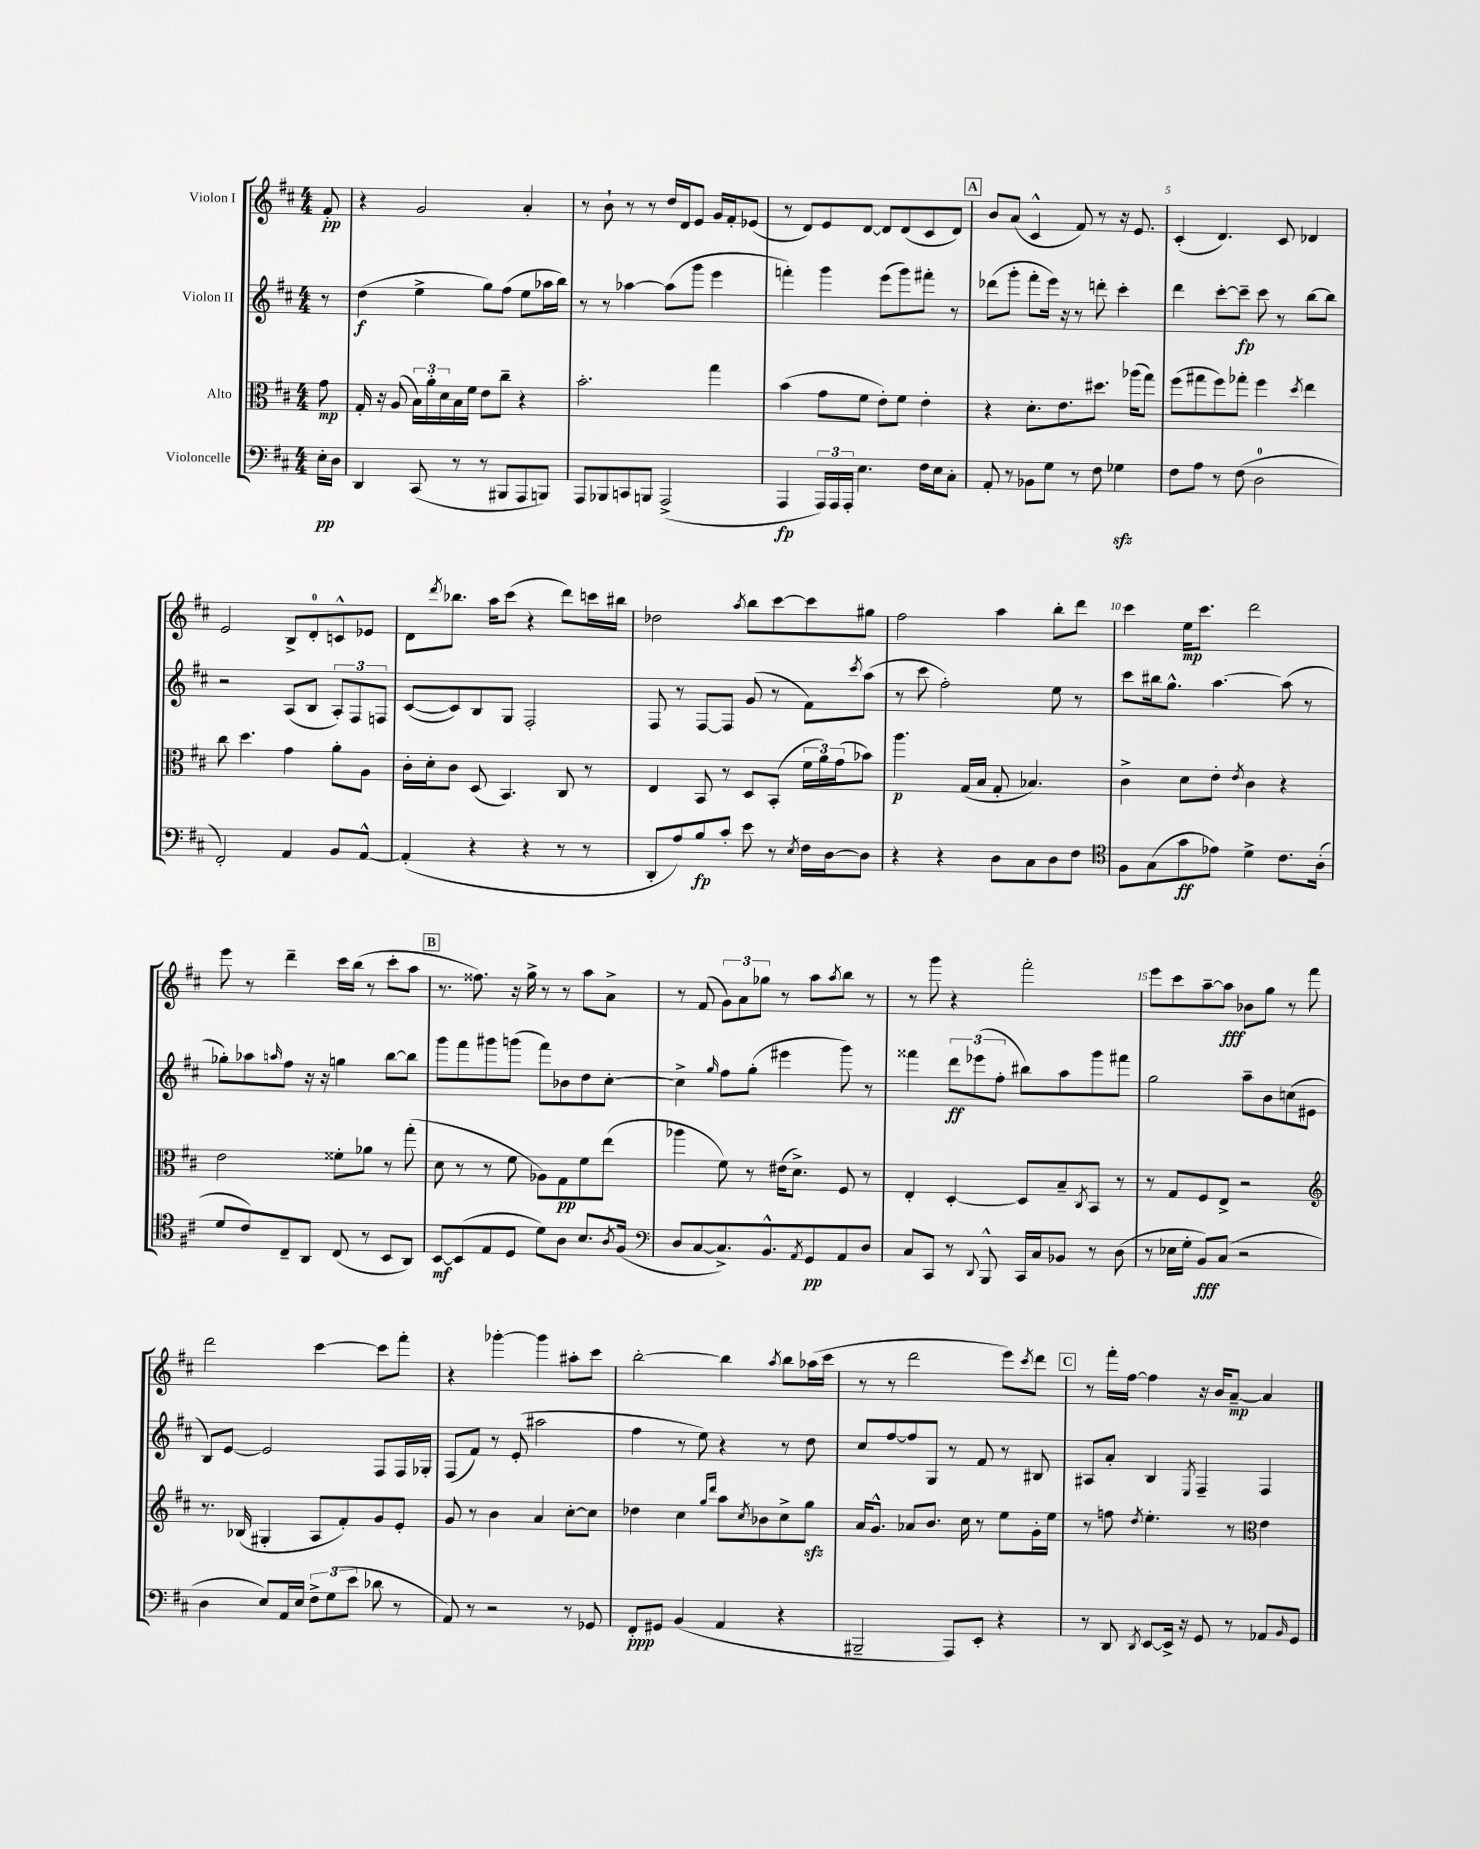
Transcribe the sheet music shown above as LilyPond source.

<<
\new StaffGroup <<
\new Staff = "s0" \with { instrumentName = "Violon I" } {
    \clef treble \key d \major \numericTimeSignature \time 4/4 \partial 8
    fis'8-.\pp |
    r4 g'2 a'4-. |
    r8 b'8-! r8 r8 d''16 d'16 e'8 g'16 fis'16-. ees'8( |
    r8 d'8) e'8 d'8~ d'8 d'8( cis'8 d'8) |
    \mark \markup { \box "A" } b'8 a'8( cis'4-^ fis'8) r8 r16 e'8. |
    cis'4-.( d'4.) cis'8 des'4 |
    e'2 b8-> d'8-0-. c'8-^ ees'8 |
    d'8 \acciaccatura { d'''8 } bes''8. a''16 cis'''8( r4 d'''8) c'''16 bis''16 |
    des''2 \acciaccatura { a''8 } b''8 cis'''8~ cis'''8 gis''8 |
    fis''2 a''4 b''8-. d'''8 |
    cis'''4 e''16\mp cis'''8. d'''2 |
    e'''8 r8 d'''4-- cis'''16 b''16( r8 cis'''8-. a''8 |
    \mark \markup { \box "B" } r8. fisis''8.) r16 g''16-> r8 r8 a''8 a'8-> |
    r8 fis'8( \tuplet 3/2 { g'8) a'8 ges''8 } r8 a''8 \acciaccatura { a''8 } b''8 r8 |
    r8 g'''8 r4 fis'''2-. |
    e'''8 cis'''8 a''8~-- a''8\fff bes'8 g''8 r8 fis'''8 |
    d'''2 cis'''4~ cis'''8 fis'''8-. |
    r4 ges'''4~-. ges'''4 ais''8-. cis'''8 |
    b''2~-. b''4 \acciaccatura { a''8 } b''8 aes''16( cis'''16 |
    r8 r8 d'''2 e'''8) \acciaccatura { cis'''8 } d'''8 |
    \mark \markup { \box "C" } r8 fis'''16-. fis''16~ fis''4 r16 b'16 a'8~--\mp a'4 \bar "|." |
}
\new Staff = "s1" \with { instrumentName = "Violon II" } {
    \clef treble \key d \major \numericTimeSignature \time 4/4 \partial 8
    r8 |
    d''4\f( e''4-> g''8) fis''8( e''8 aes''16 b''16) |
    r8 r8 aes''4~ aes''8( g'''8 e'''4 |
    f'''4-.) g'''4 e'''8( g'''8) fis'''8-. r8 |
    \mark \markup { \box "A" } des'''8( g'''8-. fis'''8-. e'''16) r16 r8 d'''8-. cis'''4-. |
    d'''4 cis'''8~-. cis'''8--\fp cis'''8 r8 b''8~ b''8 |
    r2 a8( b8 \tuplet 3/2 { a8-.) fis8 f8 } |
    cis'8~( cis'8) b8 g8 fis2-. |
    fis8 r8 fis8~ fis8 g'8( r8 fis'8) \acciaccatura { cis'''8 } a''8( |
    r8 cis'''8 fis''2-.) e''8 r8 |
    cis'''8 bis''16 g''8.-^ a''4.~ a''8( r8 |
    ges''8-.) aes''8 \grace { a''16 } fis''8 r16 r16 g''4 b''8~ b''8 |
    \mark \markup { \box "B" } g'''8 fis'''8 gis'''8 g'''8( fis'''8) bes'8 d''8 cis''8~-. |
    cis''4-> \grace { g''16 } fis''8 g''8-.( eis'''4 g'''8) r8 |
    fisis'''4 \tuplet 3/2 { d'''8\ff ees'''8( fis''8-. } bis''8) a''8 g'''8 fis'''8 |
    g''2 a''8-- b'8 c''8( eis'8 |
    b8) e'8~ e'2 fis8 fis16 ges16-. |
    fis8( fis'8) r8 e'8-.( ais''2 |
    fis''4 r8 e''8) r4 r8 d''8 |
    cis''8 fis''8~ fis''8 g8 r8 fis'8 r8 bis8 |
    \mark \markup { \box "C" } ais8 a'8-. b4 \acciaccatura { e8 } fis4-- fis4 \bar "|." |
}
\new Staff = "s2" \with { instrumentName = "Alto" } {
    \clef alto \key d \major \numericTimeSignature \time 4/4 \partial 8
    g'8\mp |
    g16-. r16 a8( \tuplet 3/2 { b16) a'16-. d'16 } b16 fis'16 e'8 cis''8-- r4 |
    b'2.-. g''4 |
    b'4( g'8 fis'8 e'8-.) fis'8 e'4-. |
    \mark \markup { \box "A" } r4 d'8.-. e'8. dis''8. aes''16( g''8) |
    fis''8( gis''8 fis''8) ges''8-. fis''4 \acciaccatura { d''8 } e''4 |
    cis''8 d''4. g'4 a'8-. a8 |
    cis'16-. d'16-. cis'8 d8( b,4.) cis8 r8 |
    e4 b,8 r8 d8 b,8-.( \tuplet 3/2 { fis'16 a'16) g'16( } bes'8) |
    a''4.\p g16( b16 g8-. bes4.) |
    cis'4-> d'8 e'8-. \acciaccatura { e'8 } cis'4 r4 |
    e'2 fisis'8-. aes'8 r8 g''8-.( |
    \mark \markup { \box "B" } d'8 r8 r8 fis'8 aes8) g8\pp fis'8 e''8( |
    aes''4 fis'8) r8 eis'16( d'8.->) fis8 r8 |
    e4-. d4~-. d8 b8-- \acciaccatura { cis8 } b,8 r8 |
    r8 g8 fis8 e8-> r2 |
    \clef treble r8. bes16( gis4-. a8 fis'8-.) g'8 e'8-. |
    g'8 r8 b'4 a'4 cis''8~-. cis''8 |
    des''4 cis''4 \grace { g''16 d'''16 } a''8 \acciaccatura { cis''8 } bes'8 cis''8-> g''8\sfz |
    a'16 g'8.-^ aes'8 b'8. cis''16 r8 e''8 g'16-. e''16 |
    \mark \markup { \box "C" } r8 f''8 \acciaccatura { d''8 } e''4.-. r8 \clef alto e'4 \bar "|." |
}
\new Staff = "s3" \with { instrumentName = "Violoncelle" } {
    \clef bass \key d \major \numericTimeSignature \time 4/4 \partial 8
    e16-.\pp d16 |
    d,4 cis,8( r8 r8 bis,,8 a,,8 b,,8) |
    a,,8 bes,,8 c,8 b,,8 a,,2->( |
    a,,4\fp \tuplet 3/2 { a,,16) a,,16 a,,16-. } e4. fis16 e16 cis8-. |
    \mark \markup { \box "A" } a,8-. r8 bes,8 g8 r8 fis8 ges4\sfz |
    fis8 a8 r8 fis8( d2-0 |
    fis,2-.) a,4 b,8 a,8~-^ |
    a,4-.( r4 r4 r8 r8 |
    d,8-. a8) b8\fp cis'8-. e'8 r8 \acciaccatura { e8 } fis16 d16~ d8 |
    r4 r4 d8 cis8 d8 fis8 |
    \clef tenor fis8 g8( g'8\ff ees'8) d'4-> cis'8. a16-.( |
    d'8 cis'8) cis8-- a,8 cis8( r8 b,8 a,8) |
    \mark \markup { \box "B" } b,8~\mf b,8( e8 d8 d'8) a8 b8. \acciaccatura { a8 } fis16( |
    \clef bass d8 cis8~ cis8.->) b,8.-^ \acciaccatura { a,8 } g,8\pp a,8 d8 |
    cis8 cis,8 r8 \appoggiatura { d,8 } b,,8-^ cis,16 cis16 bes,8 r8 d8( |
    r8 ees16 g16-. b,8\fff) cis8( r2 |
    d4 e8) a,16 e16 \tuplet 3/2 { fis8-> g8( e'8 } des'8 r8 |
    a,8) r8 r2 r8 ges,8 |
    fis,8-.\ppp gis,8 b,4( a,4 r4 |
    bis,,2-- a,,8) e,8-. r4 |
    \mark \markup { \box "C" } r8 d,8 \acciaccatura { d,8 } e,8~ e,16-> r16 g,8 r8 aes,8 \grace { b,16 } g,8 \bar "|." |
}
>>
>>
\layout { \context { \Score \override BarNumber.break-visibility = ##(#f #t #t) barNumberVisibility = #(every-nth-bar-number-visible 5) } }
